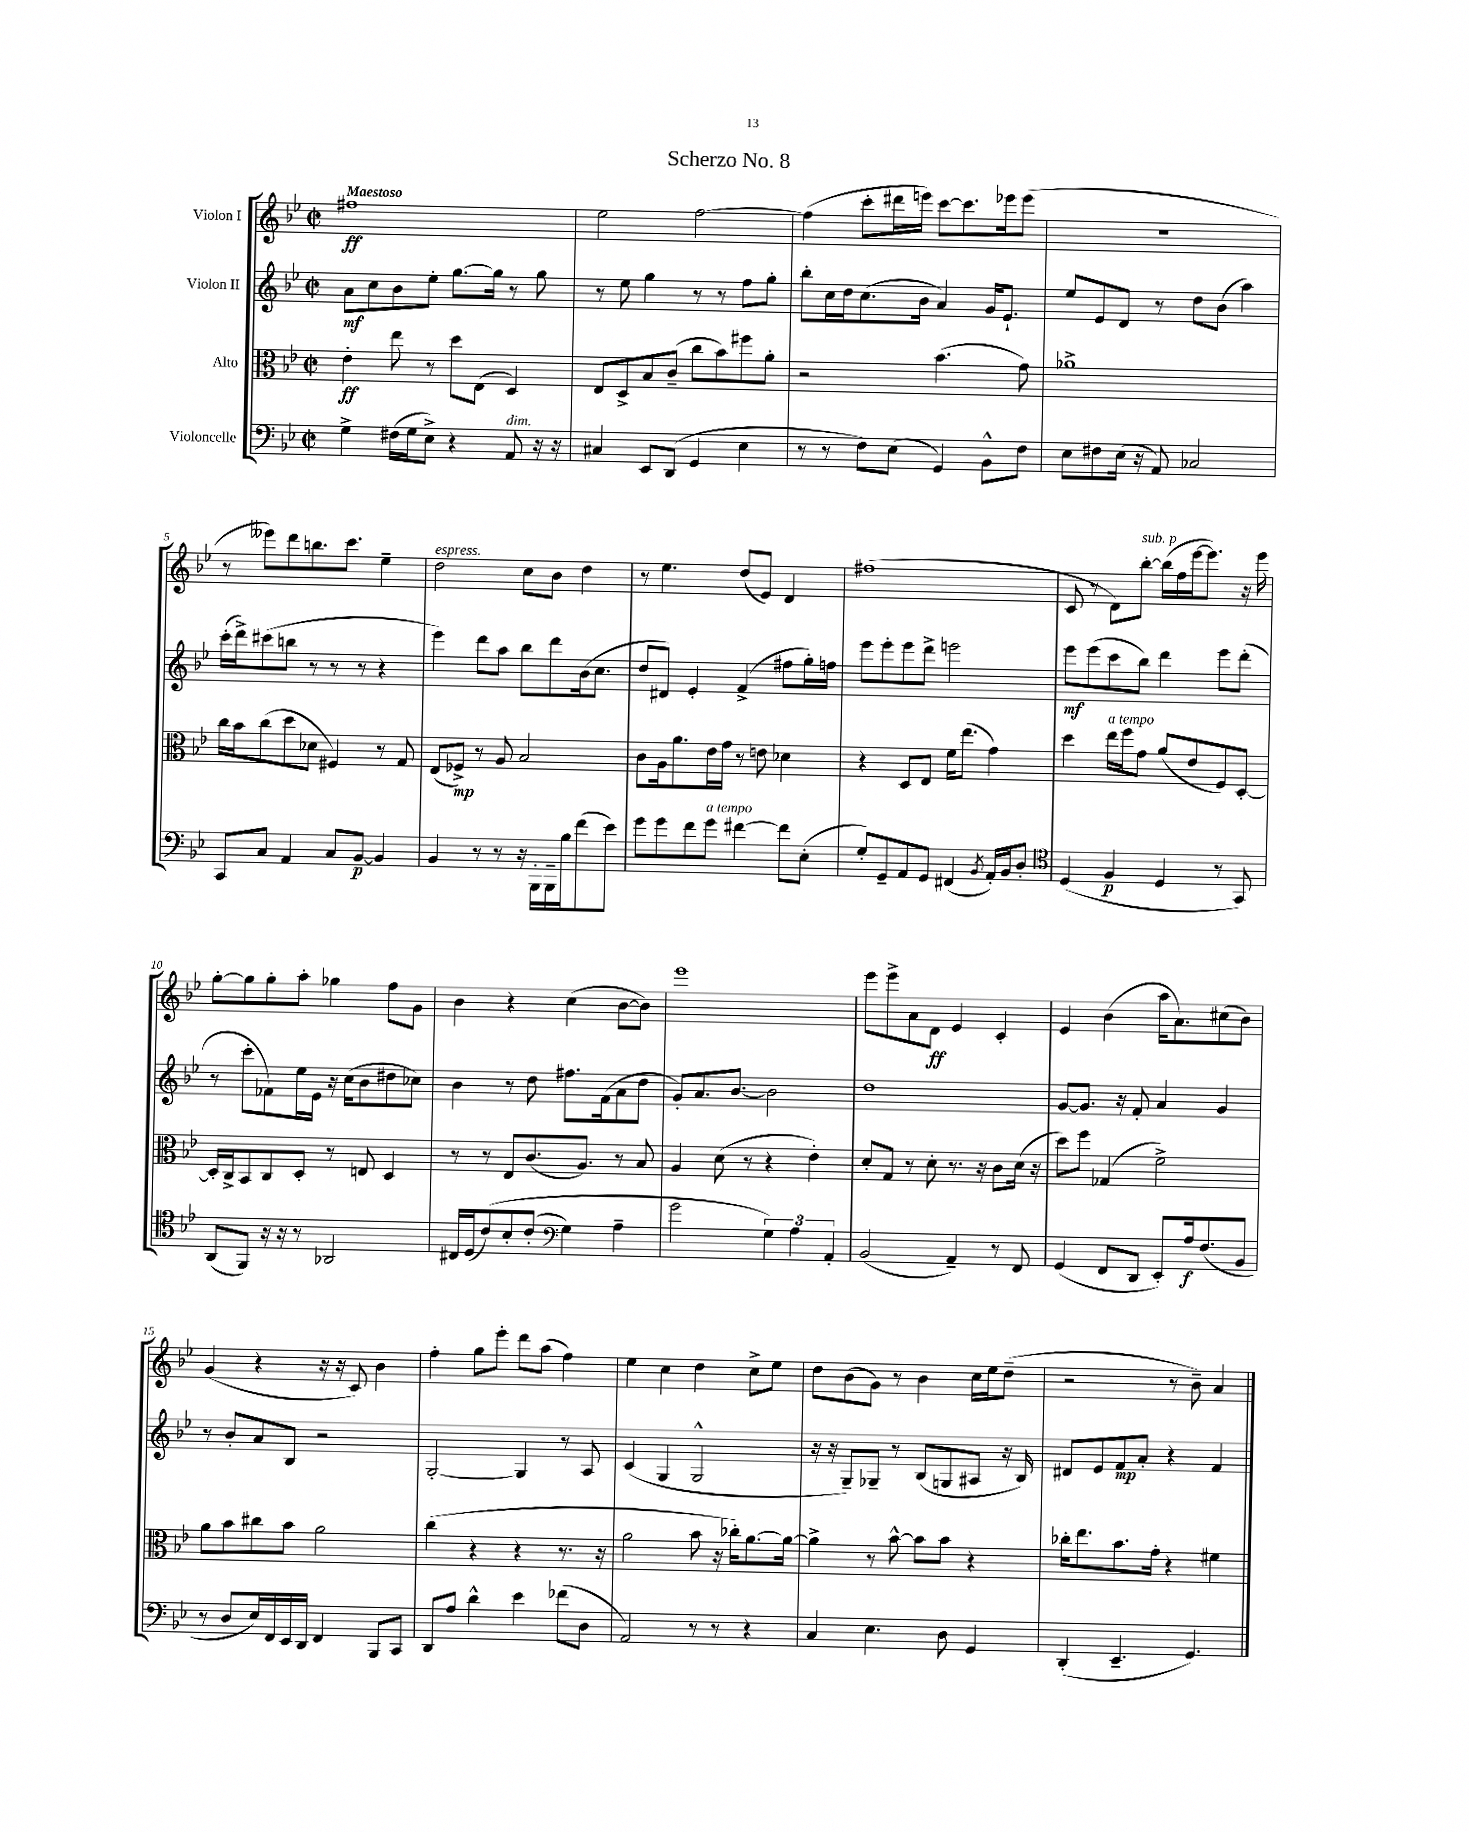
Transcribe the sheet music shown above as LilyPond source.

\header { title = "Scherzo No. 8" }
<<
\new StaffGroup <<
\new Staff = "s0" \with { instrumentName = "Violon I" } {
    \clef treble \key bes \major \defaultTimeSignature \time 2/2 \tempo "Maestoso"
    fis''1\ff |
    ees''2 f''2~ |
    f''4( c'''8-. dis'''16 e'''16) c'''8~ c'''8. ees'''16 ees'''8( |
    r1 |
    r8 eeses'''8) d'''8 b''8. c'''8. ees''4-- |
    d''2^\markup { \italic "espress." } c''8 bes'8 d''4 |
    r8 ees''4. d''8( ees'8) d'4 |
    fis''1( |
    c'8 r8 d'8) bes''8~-.^\markup { \italic "sub. p" } bes''16( f''16 ees'''16~ ees'''8.) r16 ees'''16 |
    g''8~-. g''8 g''8-. a''8-. ges''4 f''8 g'8 |
    bes'4 r4 c''4( bes'8~ bes'8) |
    ees'''1 |
    ees'''8 ees'''8-> a'8 d'8\ff ees'4 c'4-. |
    ees'4 bes'4( a''16 a'8.) cis''8( bes'8) |
    g'4( r4 r16 r16 c'8) bes'4 |
    f''4-. g''8 ees'''8-. d'''8 a''8( f''4) |
    ees''4 c''4 d''4 c''8-> ees''8 |
    d''8 bes'8( g'8) r8 bes'4 c''16 ees''16 d''8--( |
    r2 r8 bes'8--) a'4 \bar "|." |
}
\new Staff = "s1" \with { instrumentName = "Violon II" } {
    \clef treble \key bes \major \defaultTimeSignature \time 2/2
    a'8\mf c''8 bes'8 ees''8-. g''8.~ g''16 r8 g''8 |
    r8 ees''8 g''4 r8 r8 f''8 g''8-. |
    bes''8-. c''16 d''16 c''8.( bes'16 a'4) g'16 ees'8.-! |
    ees''8 ees'8 d'8 r8 d''8 bes'8( a''4) |
    c'''16-.( d'''16->) cis'''8( b''8 r8 r8 r8 r4 |
    ees'''4) d'''8 a''8 bes''8 d'''8 bes'16( c''8. |
    d''8 dis'8) ees'4-. f'4->( fis''8 g''16-.) f''16 |
    ees'''8 ees'''8-. ees'''8 d'''8-> e'''2 |
    ees'''8\mf ees'''8( c'''8 bes''8) d'''4 ees'''8 d'''8-.( |
    r8 c'''8-. fes'8) ees''16 ees'16 r16 c''16( bes'8 dis''8 ces''8) |
    bes'4 r8 d''8 fis''8. f'16( a'8 d''8 |
    g'8-.) a'8. bes'8.~ bes'2 |
    d''1 |
    g'8~ g'8. r16 f'8-. a'4 g'4 |
    r8 bes'8-. a'8 bes8 r2 |
    g2~-. g4 r8 a8 |
    c'4( g4 g2-^ |
    r16 r16 g8--) ges8-- r8 bes8( g8 ais8 r16 bes16) |
    dis'8 ees'8 f'8\mp a'8-. r4 f'4 \bar "|." |
}
\new Staff = "s2" \with { instrumentName = "Alto" } {
    \clef alto \key bes \major \defaultTimeSignature \time 2/2
    ees'4-.\ff ees''8 r8 d''8 ees8( d4) |
    ees8 d8-> bes8 c'8--( c''8 bes'8) fis''8 a'8-. |
    r2 bes'4.( g'8) |
    aes'1-> |
    c''16 bes'16 c''8( d''8 des'8 fis4) r8 g8 |
    ees8( fes8->\mp) r8 a8 bes2 |
    c'8 a16 a'8. ees'16 g'16 r8 e'8 des'4 |
    r4 d8 ees8 f'16 ees''8.( g'4) |
    d''4 ees''16^\markup { \italic "a tempo" } f''16 g'8 a'8( ees'8 f8) d8~-. |
    d16-. c16-> bes,8 c8 d8-. r8 e8 d4 |
    r8 r8 ees8 c'8.( a8.) r8 bes8 |
    a4 d'8( r8 r4 ees'4-.) |
    d'8-. g8 r8 d'8-. r8. r16 c'8 d'16( r16 |
    d''8) f''8 ges4( f'2->) |
    a'8 bes'8 cis''8 bes'8 a'2 |
    c''4( r4 r4 r8. r16 |
    a'2 bes'8 r16 ces''16-.) a'8.~ a'16~ |
    a'4-> r8 bes'8~-^ bes'8 bes'8 r4 |
    ces''16-. ees''8. bes'8. g'16-. r4 fis'4 \bar "|." |
}
\new Staff = "s3" \with { instrumentName = "Violoncelle" } {
    \clef bass \key bes \major \defaultTimeSignature \time 2/2
    g4-> fis16( g16 ees8->) r4 a,8^\markup { \italic "dim." } r16 r16 |
    cis4 ees,8 d,8( g,4 ees4 |
    r8 r8 f8) ees8( g,4) bes,8-^ f8 |
    ees8 fis8 ees16( r16 a,8) ces2 |
    c,8 c8 a,4 c8 bes,8~\p bes,4 |
    bes,4 r8 r8 r16 bes,,16-. bes,,16-- bes16 f'8( ees'8) |
    g'8 g'8 f'8 g'8^\markup { \italic "a tempo" } fis'4~ fis'8 ees8-.( |
    g8-.) g,8-- a,8 g,8 fis,4( \acciaccatura { bes,8 } a,16-.) bes,16 d8-. |
    \clef tenor d4( f4\p d4 r8 g,8) |
    a,8( f,8) r16 r16 r8 aes,2 |
    cis16 d16( c'8)\( bes8-. c'8-.( \clef bass g4) a4-- |
    g'2 \tuplet 3/2 { g4\) a4 a,4-. } |
    bes,2( a,4--) r8 f,8 |
    g,4( f,8 d,8 ees,8-.) a16\f f8.( bes,8 |
    r8 d8 ees16) f,16 ees,16 d,16 f,4 bes,,8 c,8 |
    d,8 a8 d'4-^ ees'4 fes'8( d8 |
    a,2) r8 r8 r4 |
    c4 ees4. d8 g,4 |
    d,4-.( ees,4.-- g,4.) \bar "|." |
}
>>
>>
